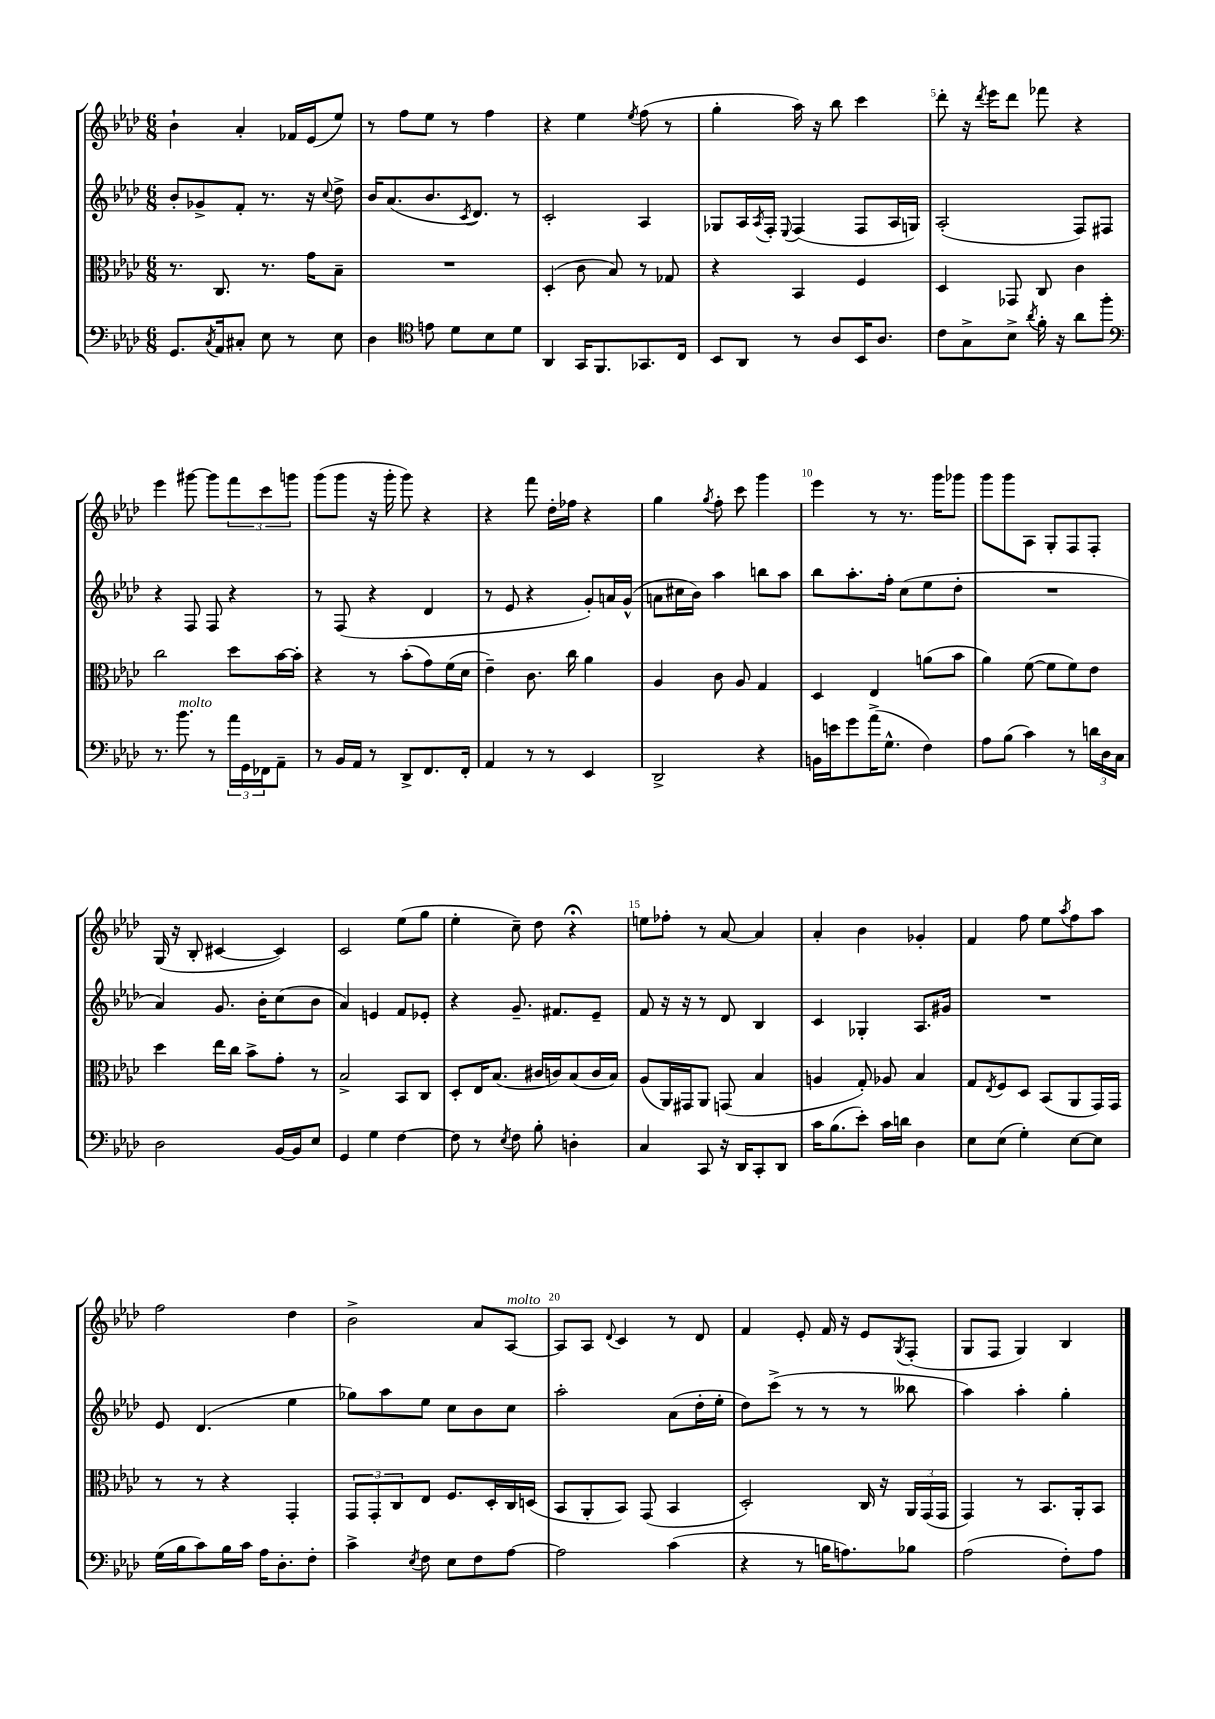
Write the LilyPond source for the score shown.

<<
\new StaffGroup <<
\new Staff = "s0" {
    \clef treble \key aes \major \numericTimeSignature \time 6/8
    bes'4-! aes'4-. fes'16 ees'16( ees''8) |
    r8 f''8 ees''8 r8 f''4 |
    r4 ees''4 \acciaccatura { ees''8 } f''8( r8 |
    g''4-. aes''16) r16 bes''8 c'''4 |
    des'''8-. r16 \acciaccatura { des'''8 } ees'''16 des'''8 fes'''8 r4 |
    ees'''4 gis'''8~ gis'''8 \tuplet 3/2 { f'''8 c'''8 g'''8 } |
    g'''8( g'''8 r16 g'''16-. g'''8) r4 |
    r4 f'''8 des''16-. fes''16 r4 |
    g''4 \acciaccatura { g''8 } f''8-. c'''8 g'''4 |
    ees'''4 r8 r8. g'''16 ges'''8 |
    g'''8 g'''8 aes8 g8-. f8 f8-. |
    g16( r16 bes8-. cis'4~ cis'4) |
    c'2 ees''8( g''8 |
    ees''4-. c''8--) des''8 r4\fermata |
    e''8 fes''8-. r8 aes'8~ aes'4 |
    aes'4-. bes'4 ges'4-. |
    f'4 f''8 ees''8 \acciaccatura { aes''8 } f''8 aes''8 |
    f''2 des''4 |
    bes'2-> aes'8 aes8~^\markup { \italic "molto" } |
    aes8 aes8 \appoggiatura { des'8 } c'4 r8 des'8 |
    f'4 ees'8-. f'16 r16 ees'8 \acciaccatura { g8 } f8-.( |
    g8 f8 g4) bes4 \bar "|." |
}
\new Staff = "s1" {
    \clef treble \key aes \major \numericTimeSignature \time 6/8
    bes'8-. ges'8-> f'8-. r8. r16 \appoggiatura { c''8 } des''8-> |
    bes'16 aes'8.( bes'8. \acciaccatura { c'8 } des'8.) r8 |
    c'2-. aes4 |
    ges8 aes16 \acciaccatura { aes8 } f16-. \appoggiatura { ees8 } f4( f8 aes16 g16) |
    aes2-.( f8) fis8 |
    r4 f8 f8 r4 |
    r8 f8( r4 des'4 |
    r8 ees'8 r4 g'8-.) a'16 g'16-^( |
    a'8 cis''16 bes'16) aes''4 b''8 aes''8 |
    bes''8 aes''8.-. f''16-. c''8( ees''8 des''8-. |
    R2. |
    aes'4) g'8. bes'16-. c''8( bes'8 |
    aes'4) e'4 f'8 ees'8-. |
    r4 g'8.-- fis'8. ees'8-- |
    f'8 r16 r16 r8 des'8 bes4 |
    c'4 ges4-. aes8. gis'16 |
    R2. |
    ees'8 des'4.( ees''4 |
    ges''8) aes''8 ees''8 c''8 bes'8 c''8 |
    aes''2-. aes'8( des''16-. ees''16-. |
    des''8) c'''8->( r8 r8 r8 beses''8 |
    aes''4) aes''4-. g''4-. \bar "|." |
}
\new Staff = "s2" {
    \clef alto \key aes \major \numericTimeSignature \time 6/8
    r8. c8. r8. g'16 bes8-- |
    R2. |
    des4-.( c'8 bes8) r8 ges8 |
    r4 bes,4 f4 |
    des4 ges,8 c8 c'4 |
    c''2 des''8 bes'16~ bes'16-. |
    r4 r8 bes'8-.( g'8) f'16( des'16 |
    ees'4--) c'8. c''16 aes'4 |
    aes4 c'8 aes8 g4 |
    des4 ees4 a'8( bes'8 |
    aes'4) f'8~( f'8 f'8) ees'8 |
    des''4 ees''16 c''16 bes'8-> g'8-. r8 |
    bes2-> bes,8 c8 |
    des8-. ees16 bes8.( cis'16 c'16) bes8( c'16 bes16) |
    aes8( aes,16) gis,16 aes,8 g,8( bes4 |
    a4 g8-.) aes8 bes4 |
    g8 \acciaccatura { ees8 } f8 des8 bes,8( aes,8 g,16) g,16 |
    r8 r8 r4 g,4-. |
    \tuplet 3/2 { g,8 g,8-. c8 } ees8 f8. des16-. c16 d16( |
    bes,8 aes,8-. bes,8) g,8( bes,4 |
    des2-.) c16 r16 \tuplet 3/2 { aes,16 g,16( g,16 } |
    g,4) r8 bes,8. aes,16-. bes,8 \bar "|." |
}
\new Staff = "s3" {
    \clef bass \key aes \major \numericTimeSignature \time 6/8
    g,8. \acciaccatura { c8 } aes,16 cis8-. ees8 r8 ees8 |
    des4 \clef tenor e'8 des'8 bes8 des'8 |
    aes,4 g,16 f,8. ges,8. c16 |
    bes,8 aes,8 r8 aes8 bes,16 aes8. |
    c'8 g8-> bes8-> \acciaccatura { aes'8 } f'16-. r16 aes'8 f''8-. |
    \clef bass r8. bes'8.^\markup { \italic "molto" } r8 \tuplet 3/2 { aes'16 g,16 fes,16 } aes,8-- |
    r8 bes,16 aes,16 r8 des,8-> f,8. f,16-. |
    aes,4 r8 r8 ees,4 |
    des,2-> r4 |
    b,16 e'16 g'8 aes'16->( g8.-^ f4) |
    aes8 bes8( c'4) r8 \tuplet 3/2 { d'16 des16 c16 } |
    des2 bes,16~ bes,16 ees8 |
    g,4 g4 f4~ |
    f8 r8 \acciaccatura { ees8 } f8 bes8-. d4-. |
    c4 c,8 r16 des,16 c,8-. des,8 |
    c'16 bes8.( ees'8-.) c'16 d'16 des4 |
    ees8 ees8( g4-.) ees8~ ees8 |
    g16( bes16 c'8) bes16 c'16 aes16 des8.-. f8-. |
    c'4-> \acciaccatura { ees8 } f8 ees8 f8 aes8~ |
    aes2 c'4( |
    r4 r8 b16 a8.) bes8 |
    aes2( f8-.) aes8 \bar "|." |
}
>>
>>
\layout { \context { \Score \override BarNumber.break-visibility = ##(#f #t #t) barNumberVisibility = #(every-nth-bar-number-visible 5) } }
